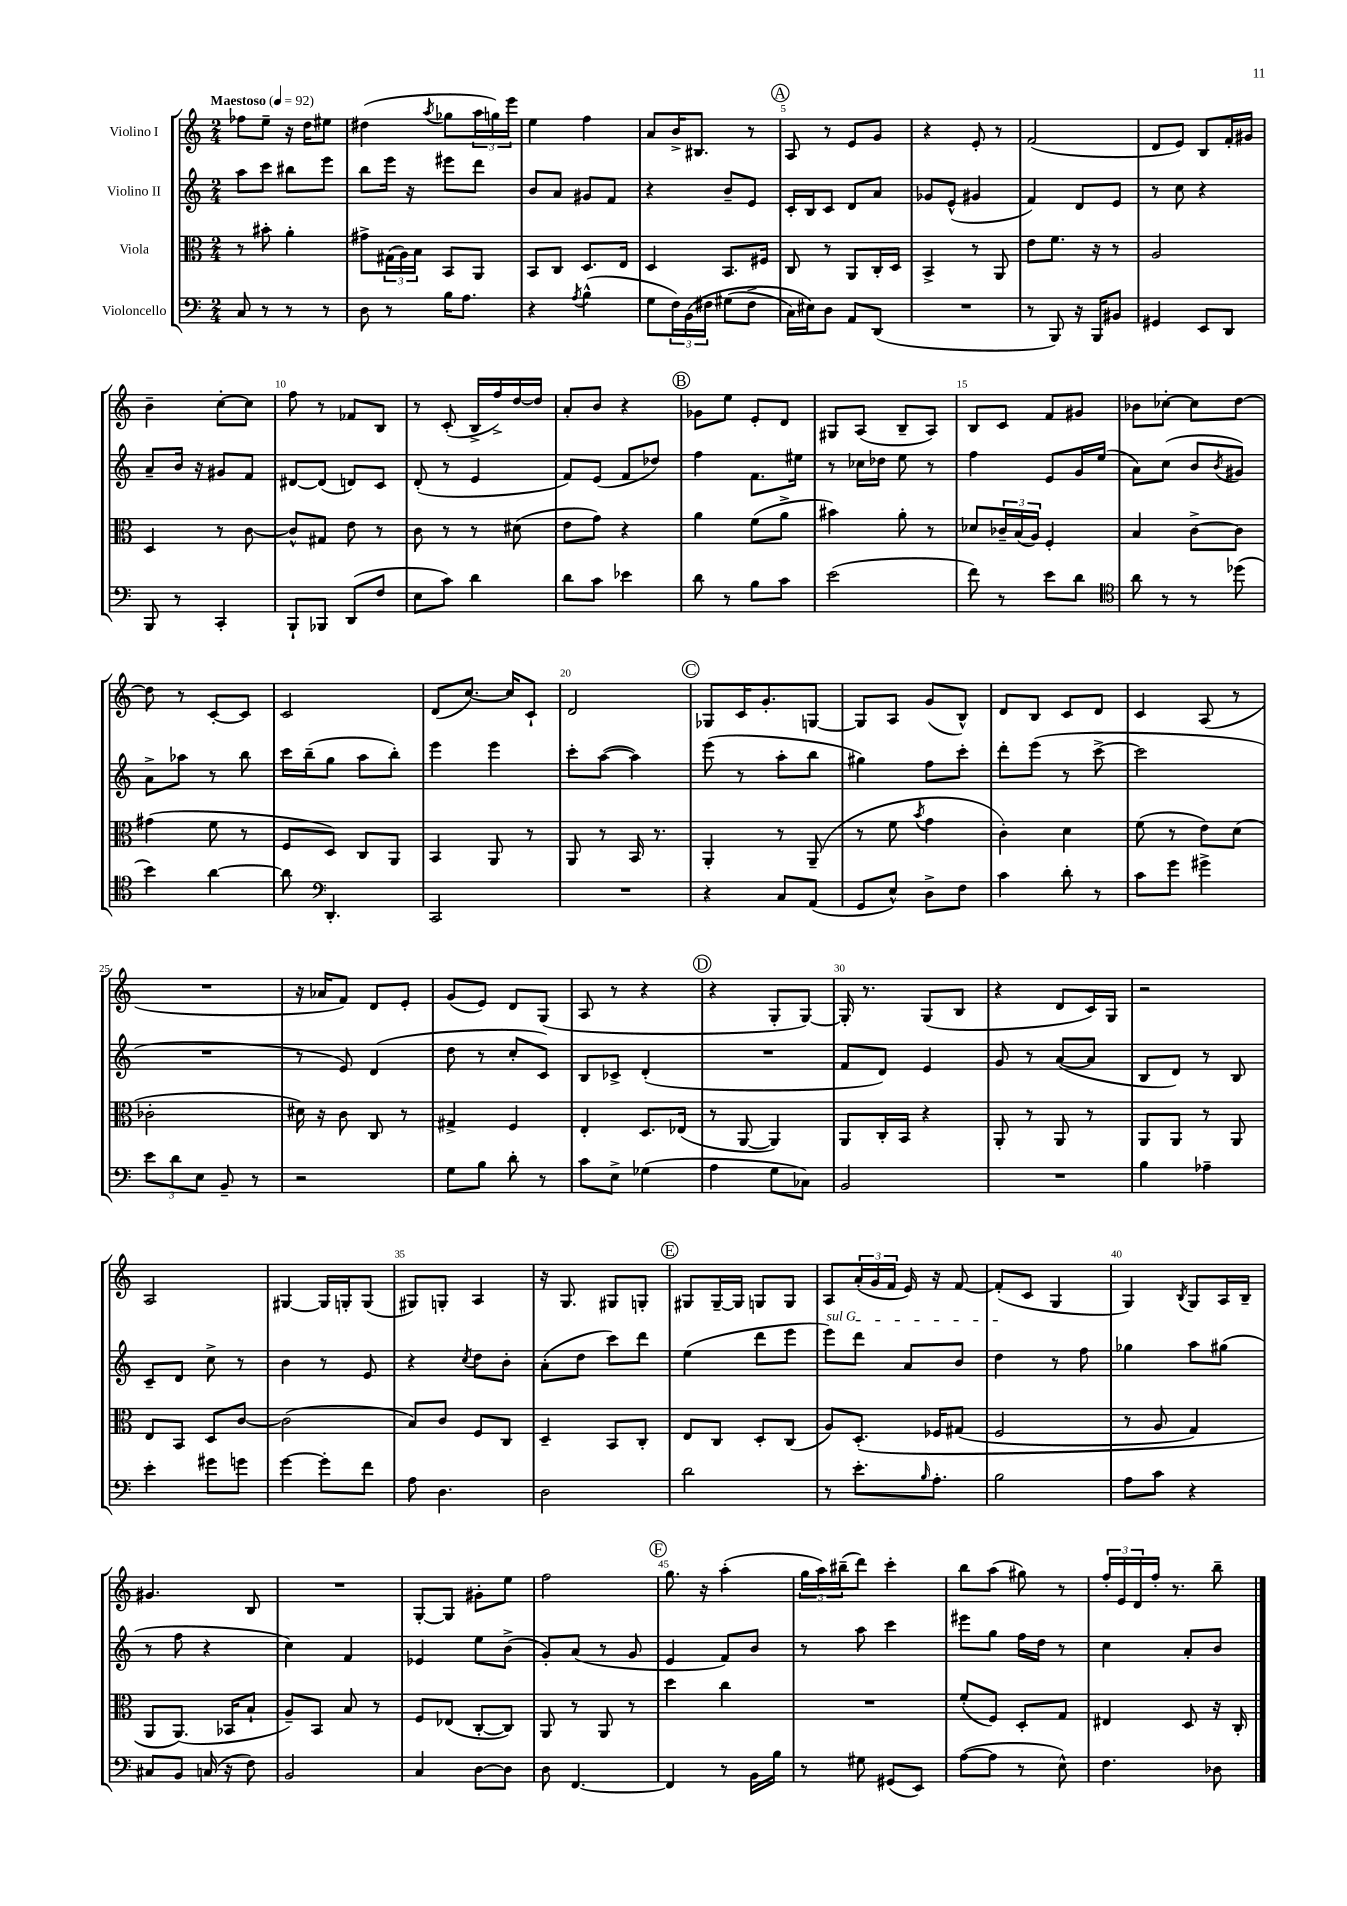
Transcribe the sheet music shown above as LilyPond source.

<<
\new StaffGroup <<
\new Staff = "s0" \with { instrumentName = "Violino I" } {
    \clef treble \key c \major \numericTimeSignature \time 2/4 \tempo "Maestoso" 4 = 92
    fes''8 e''8-- r16 d''16 eis''8 |
    dis''4( \acciaccatura { a''8 } ges''8 \tuplet 3/2 { a''16 g''16) e'''16 } |
    e''4 f''4 |
    a'8 b'16-> bis8. r8 |
    \mark \markup { \circle "A" } a8 r8 e'8 g'8 |
    r4 e'8-. r8 |
    f'2( |
    d'8 e'8) b8 f'16-. gis'16 |
    b'4-- c''8~-. c''8 |
    f''8 r8 fes'8 b8 |
    r8 c'8-.( b16-> f''16->) d''16~ d''16 |
    a'8-. b'8 r4 |
    \mark \markup { \circle "B" } ges'8 e''8 e'8-. d'8 |
    gis8 a8( b8-- a8) |
    b8 c'8 f'8 gis'8 |
    bes'8 ces''8~-. ces''8 d''8~ |
    d''8 r8 c'8~-. c'8 |
    c'2 |
    d'8( c''8.~) c''16 c'8-! |
    d'2 |
    \mark \markup { \circle "C" } ges8 c'16 g'8.-. g8~ |
    g8 a8 g'8( b8-^) |
    d'8 b8 c'8 d'8 |
    c'4 a8( r8 |
    R2 |
    r16 aes'16 f'8) d'8 e'8-. |
    g'8( e'8) d'8 g8( |
    a8 r8 r4 |
    \mark \markup { \circle "D" } r4 g8-. g8~) |
    g16-. r8. g8( b8 |
    r4 d'8 c'16) g16 |
    r2 |
    a2 |
    gis4~ gis16 g16-. g8( |
    gis8) g8-. a4 |
    r16 g8. gis8 g8-. |
    \mark \markup { \circle "E" } gis8 gis16~-- gis16 g8 g8 |
    a8 \tuplet 3/2 { a'16-.( g'16 f'16 } e'16) r16 f'8~ |
    f'8-.( c'8 g4 |
    g4) \acciaccatura { b8 } g8 a16 b16-- |
    gis'4. b8 |
    R2 |
    g8~-. g8 gis'8-. e''8 |
    f''2 |
    \mark \markup { \circle "F" } g''8. r16 a''4-.( |
    \tuplet 3/2 { g''16 a''16) bis''16--( } d'''8) c'''4-. |
    b''8 a''8( gis''8) r8 |
    \tuplet 3/2 { f''16-. e'16 d'16 } f''16-. r8. b''8-- \bar "|." |
}
\new Staff = "s1" \with { instrumentName = "Violino II" } {
    \clef treble \key c \major \numericTimeSignature \time 2/4
    a''8 c'''8 bis''8 e'''8 |
    b''8 e'''16 r16 eis'''8 d'''8 |
    b'8 a'8 gis'8 f'8 |
    r4 b'8-- e'8 |
    \mark \markup { \circle "A" } c'16-. b16 c'8 d'8 a'8 |
    ges'8 e'8-^( gis'4 |
    f'4) d'8 e'8 |
    r8 c''8 r4 |
    a'8-- b'16 r16 gis'8 f'8 |
    dis'8~ dis'8( d'8) c'8 |
    d'8-.( r8 e'4 |
    f'8) e'8( f'8 des''8) |
    \mark \markup { \circle "B" } f''4 f'8. eis''16 |
    r8 ces''16 des''16 e''8 r8 |
    f''4 e'8 g'16 e''16( |
    a'8) c''8( b'8 \acciaccatura { b'8 } gis'8) |
    a'8-> aes''8 r8 b''8 |
    c'''16 b''16--( g''8 a''8 b''8-.) |
    e'''4 e'''4 |
    c'''8-. a''8~( a''4) |
    \mark \markup { \circle "C" } e'''8( r8 a''8-. b''8 |
    gis''4) f''8 c'''8-. |
    d'''8-. e'''8( r8 c'''8~-> |
    c'''2 |
    R2 |
    r8 e'8) d'4( |
    d''8 r8 c''8-. c'8) |
    b8 ces'8-> d'4-.( |
    \mark \markup { \circle "D" } R2 |
    f'8 d'8) e'4 |
    g'8 r8 a'8~( a'8 |
    b8 d'8) r8 b8 |
    c'8-- d'8 c''8-> r8 |
    b'4 r8 e'8 |
    r4 \acciaccatura { c''8 } d''8 b'8-. |
    a'8-.( d''8 c'''8) d'''8 |
    \mark \markup { \circle "E" } e''4( d'''8 e'''8 |
    \once \override TextSpanner.bound-details.left.text = \markup { \italic "sul G" } e'''8\startTextSpan) d'''8 a'8 b'8 |
    d''4\stopTextSpan r8 f''8 |
    ges''4 a''8 gis''8( |
    r8 f''8 r4 |
    c''4) f'4 |
    ees'4 e''8 b'8->( |
    g'8-.) a'8( r8 g'8 |
    \mark \markup { \circle "F" } e'4 f'8) b'8 |
    r8 a''8 c'''4 |
    eis'''8 g''8 f''16 d''16 r8 |
    c''4 a'8-. b'8 \bar "|." |
}
\new Staff = "s2" \with { instrumentName = "Viola" } {
    \clef alto \key c \major \numericTimeSignature \time 2/4
    r8 bis'8-. a'4-. |
    gis'8-> \tuplet 3/2 { gis16( a16) b16 } b,8 a,8 |
    b,8 c8 d8. e16 |
    d4 b,8. fis16 |
    \mark \markup { \circle "A" } c8 r8 a,8 c16-. d16 |
    b,4-> r8 a,8 |
    e'8 f'8. r16 r8 |
    a2 |
    d4 r8 c'8~ |
    c'8-^ gis8 e'8 r8 |
    c'8 r8 r8 dis'8( |
    e'8 g'8) r4 |
    \mark \markup { \circle "B" } a'4 f'8( a'8-> |
    bis'4) a'8-. r8 |
    des'8 \tuplet 3/2 { ces'16-- b16( a16) } f4-. |
    b4 c'8~-> c'8 |
    gis'4( f'8 r8 |
    f8 d8) c8 a,8 |
    b,4 a,8 r8 |
    a,8 r8 b,16 r8. |
    \mark \markup { \circle "C" } a,4-. r8 a,8--( |
    r8 f'8 \acciaccatura { b'8 } g'4 |
    c'4-.) d'4 |
    f'8( r8 e'8) d'8( |
    ces'2-. |
    dis'16) r16 c'8 c8 r8 |
    gis4-> f4 |
    e4-. d8. ees16( |
    \mark \markup { \circle "D" } r8 a,8~ a,4) |
    a,8 c16-. b,16 r4 |
    a,8-. r8 a,8 r8 |
    a,8 a,8 r8 a,8 |
    e8 b,8 d8 c'8~ |
    c'2( |
    b8) c'8 f8 c8 |
    d4-- b,8 c8-. |
    \mark \markup { \circle "E" } e8 c8 d8-. c8( |
    a8) d8.-.\( fes16 gis8( |
    f2 |
    r8 a8 g4) |
    a,8 a,8.(\) bes,16 b8-! |
    a8--) b,8 b8 r8 |
    f8 ees8( c8~-. c8) |
    a,8 r8 a,8 r8 |
    \mark \markup { \circle "F" } d''4 c''4 |
    R2 |
    f'8-.( f8) d8-. g8 |
    eis4 d8 r16 c16-. \bar "|." |
}
\new Staff = "s3" \with { instrumentName = "Violoncello" } {
    \clef bass \key c \major \numericTimeSignature \time 2/4
    c8 r8 r8 r8 |
    d8 r8 b16 a8. |
    r4 \acciaccatura { a8 } b4-^( |
    g8 \tuplet 3/2 { f16) b,16\( fis16 } gis8( fis8-> |
    \mark \markup { \circle "A" } c16) eis16\) d8 a,8 d,8( |
    R2 |
    r8 b,,8) r16 b,,16 bis,8 |
    gis,4 e,8 d,8 |
    b,,8 r8 c,4-. |
    b,,8-! bes,,8 d,8( f8 |
    e8 c'8) d'4 |
    d'8 c'8 ees'4 |
    \mark \markup { \circle "B" } d'8 r8 b8 c'8 |
    e'2( |
    f'8) r8 e'8 d'8 |
    \clef tenor a'8 r8 r8 des''8( |
    b'4) a'4~ |
    a'8 \clef bass d,4.-. |
    c,2 |
    R2 |
    \mark \markup { \circle "C" } r4 c8 a,8( |
    g,8 e8-^) d8-> f8 |
    c'4 d'8-. r8 |
    c'8 g'8 gis'4-> |
    \tuplet 3/2 { e'8 d'8 e8 } b,8-- r8 |
    r2 |
    g8 b8 d'8-. r8 |
    c'8 e8-> ges4( |
    \mark \markup { \circle "D" } a4 g8 ces8) |
    b,2 |
    R2 |
    b4 aes4-- |
    e'4-. gis'8 g'8 |
    g'4~ g'8-. f'8 |
    a8 d4. |
    d2 |
    \mark \markup { \circle "E" } d'2 |
    r8 e'8.-. \grace { b16 } a8.-. |
    b2 |
    a8 c'8 r4 |
    cis8 b,8 c16( r16 f8) |
    b,2 |
    c4 d8~ d8 |
    d8 f,4.~ |
    \mark \markup { \circle "F" } f,4 r8 b,16 b16 |
    r8 gis8 gis,8( e,8) |
    a8~( a8 r8 e8-^) |
    f4. des8 \bar "|." |
}
>>
>>
\layout { \context { \Score \override BarNumber.break-visibility = ##(#f #t #t) barNumberVisibility = #(every-nth-bar-number-visible 5) } }
